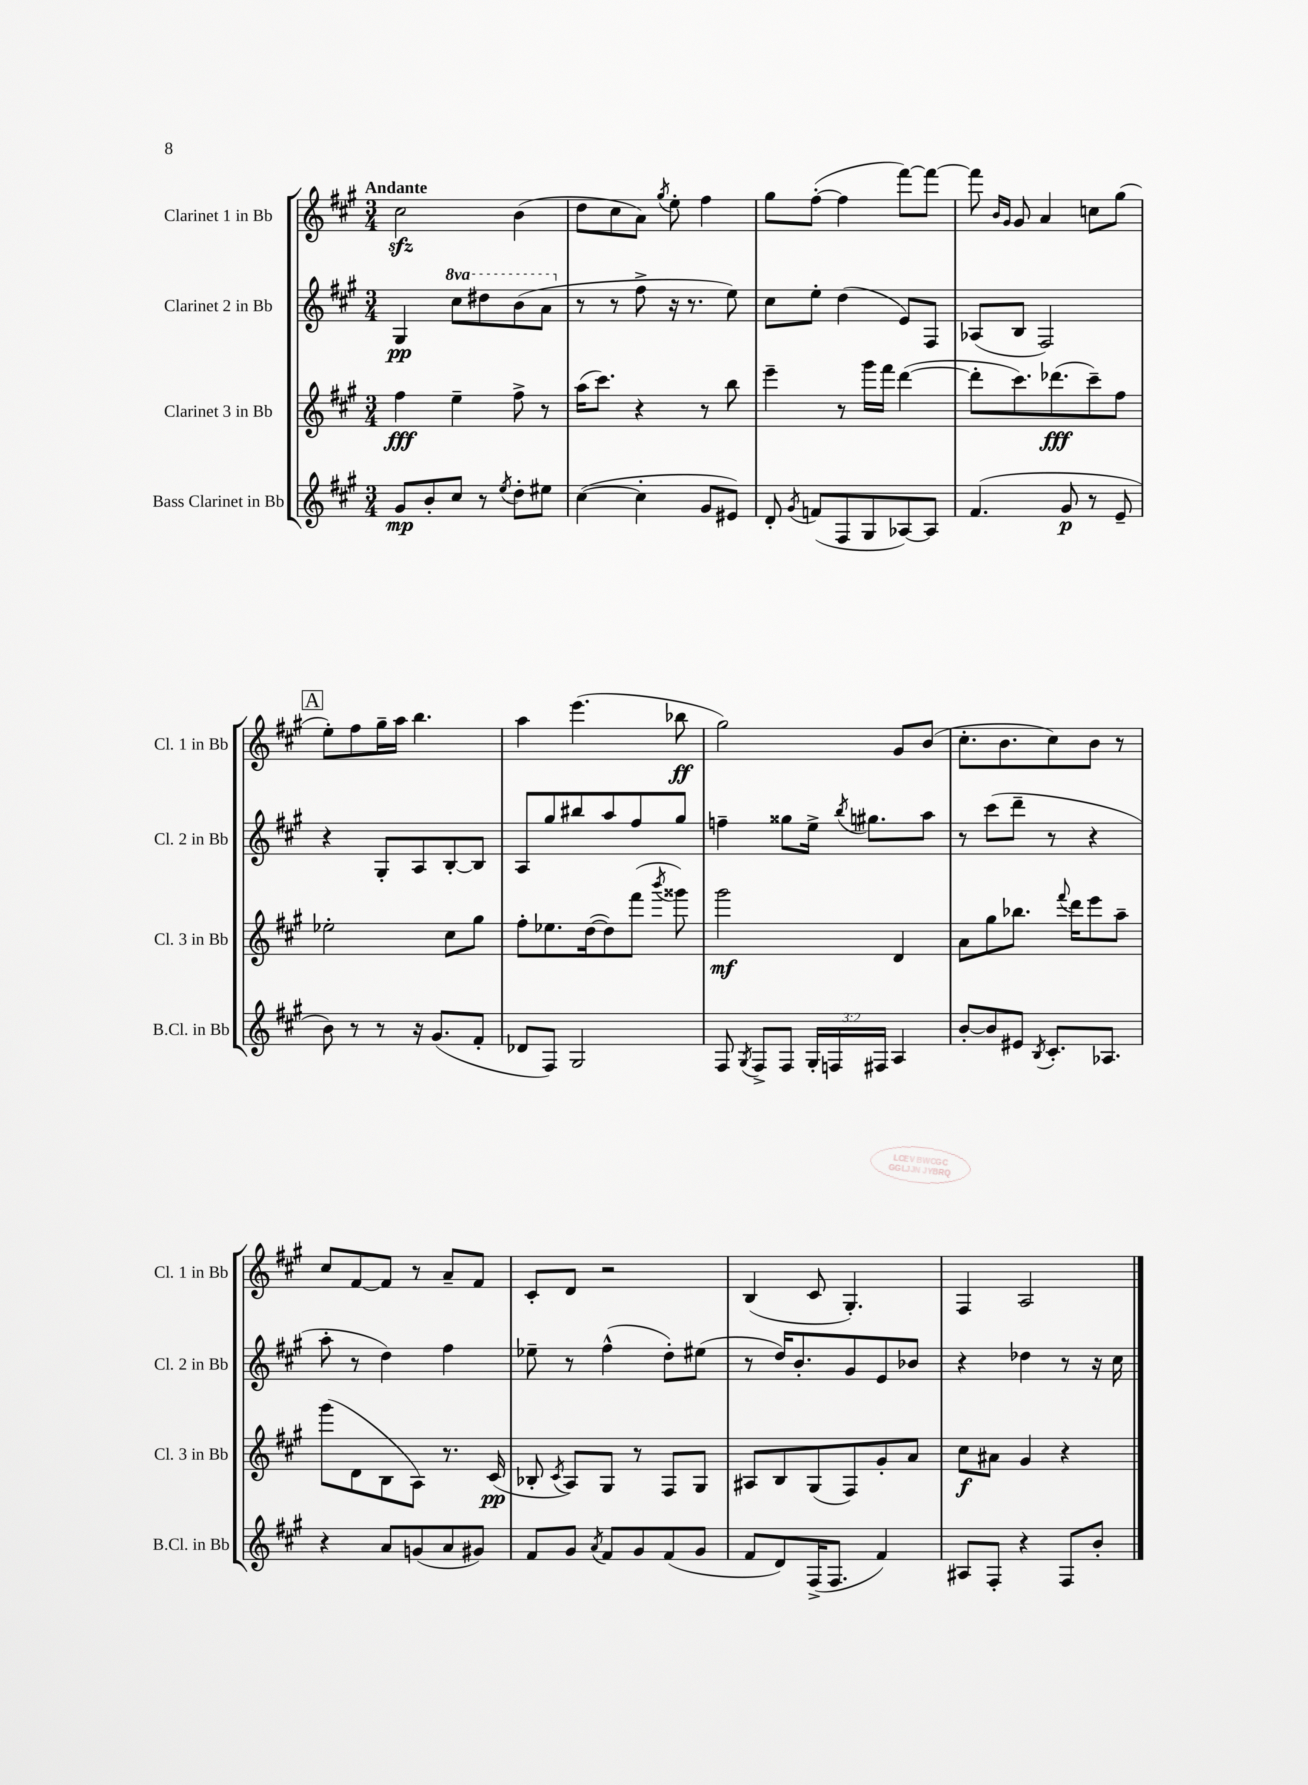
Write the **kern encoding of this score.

**kern	**kern	**kern	**kern
*staff4	*staff3	*staff2	*staff1
*clefG2	*clefG2	*clefG2	*clefG2
*k[f#c#g#]	*k[f#c#g#]	*k[f#c#g#]	*k[f#c#g#]
*M3/4	*M3/4	*M3/4	*M3/4
8g#	4ff#	4G#	2cc#
8b'	.	.	.
8cc#	4ee~	8ccc#	.
8r	.	8ddd#	.
8qee	.	.	.
8dd'	8ff#^	(8bb	(4b
8ee#	8r	8aa	.
=	=	=	=
([4cc#	(16aa	8r	8dd
.	8.ccc#)	.	.
.	.	8r	8cc#
4cc#']	4r	8ff#^	8a)
.	.	.	8qgg#
.	.	16r	8ee'
.	.	8.r	.
8g#	8r	.	4ff#
8e#)	8bb	8ee)	.
=	=	=	=
8d'	4eee~	8cc#	8gg#
8qg#	.	.	.
(8f	.	8ee'	([8ff#'
8F#	8r	(4dd	4ff#]
8G#	16ggg#	.	.
.	16fff#	.	.
[8A-)	([4ddd	8e)	[8fff#)
8A-]	.	8F#	8fff#_
=	=	=	=
(4.f#	8ddd']	(8A-	8fff#]
.	.	.	16qqb
.	.	.	16qqg#
.	8.ccc#)	8B	8g#
.	.	2F#)	4a
.	(8.ddd-	.	.
8g#	.	.	.
8r	8ccc#~)	.	8cc
8e~	8ff#	.	(8gg#
=	=	=	=
8b)	2ee-'	4r	8ee')
8r	.	.	8ff#
8r	.	8G#'	16gg#~
.	.	.	16aa
16r	.	8A	4.bb
(8.g#	.	.	.
.	8cc#	[8B'	.
8f#'	8gg#	8B]	.
=	=	=	=
8d-	8ff#'	8A	4aa
8F#)	8.ee-	8gg#	.
2G#	.	8bb#	(4.eee
.	([16dd	.	.
.	8dd])	8aa	.
.	(8fff#	8ff#	.
.	8qbbb	.	.
.	8ggg##)	8gg#	8bb-
=	=	=	=
8F#	2ggg#	4ff~	2gg#)
8qG#	.	.	.
8F#^	.	.	.
8F#	.	8gg##	.
24G#'	.	16ee^	.
24F	.	.	.
.	.	8qbb	.
.	.	8.gg#	.
24F#	.	.	.
4A	4d	.	8g#
.	.	8aa	(8b
=	=	=	=
[8b'	8a	8r	8.cc#'
8b]	8gg#	(8ccc#	.
.	.	.	8.b
8e#	8.bb-	8ddd~	.
8qB	.	.	.
8.c#'	.	8r	8cc#)
.	8qqfff#	.	.
.	16ddd	.	.
.	8eee	4r	8b
8.A-	.	.	.
.	8aa~	.	8r
=	=	=	=
4r	(8ggg#	8aa'	8cc#
.	8d	8r	[8f#
8a	8B	4dd)	8f#]
(8g	8A)	.	8r
8a	8.r	4ff#	8a~
8g#)	.	.	8f#
.	(16c#	.	.
=	=	=	=
8f#	8B-'	8ee-~	8c#'
.	8qc#	.	.
8g#	8A)	8r	8d
8qa	.	.	.
8f#	8G#	(4ff#^^	2r
8g#	8r	.	.
(8f#	8F#	8dd')	.
8g#	8G#	(8ee#	.
=	=	=	=
8f#	8A#	8r	(4B
8d)	8B	16dd)	.
.	.	8.b'	.
(16F#^	(8G#	.	8c#
8.F#	.	.	.
.	8F#)	8g#	4.G#')
4f#)	8g#'	8e	.
.	8a	8b-	.
=	=	=	=
8A#	8cc#	4r	4F#
8F#'	8a#	.	.
4r	4g#	4dd-	2A
8F#	4r	8r	.
8b'	.	16r	.
.	.	16cc#	.
==	==	==	==
*-	*-	*-	*-
